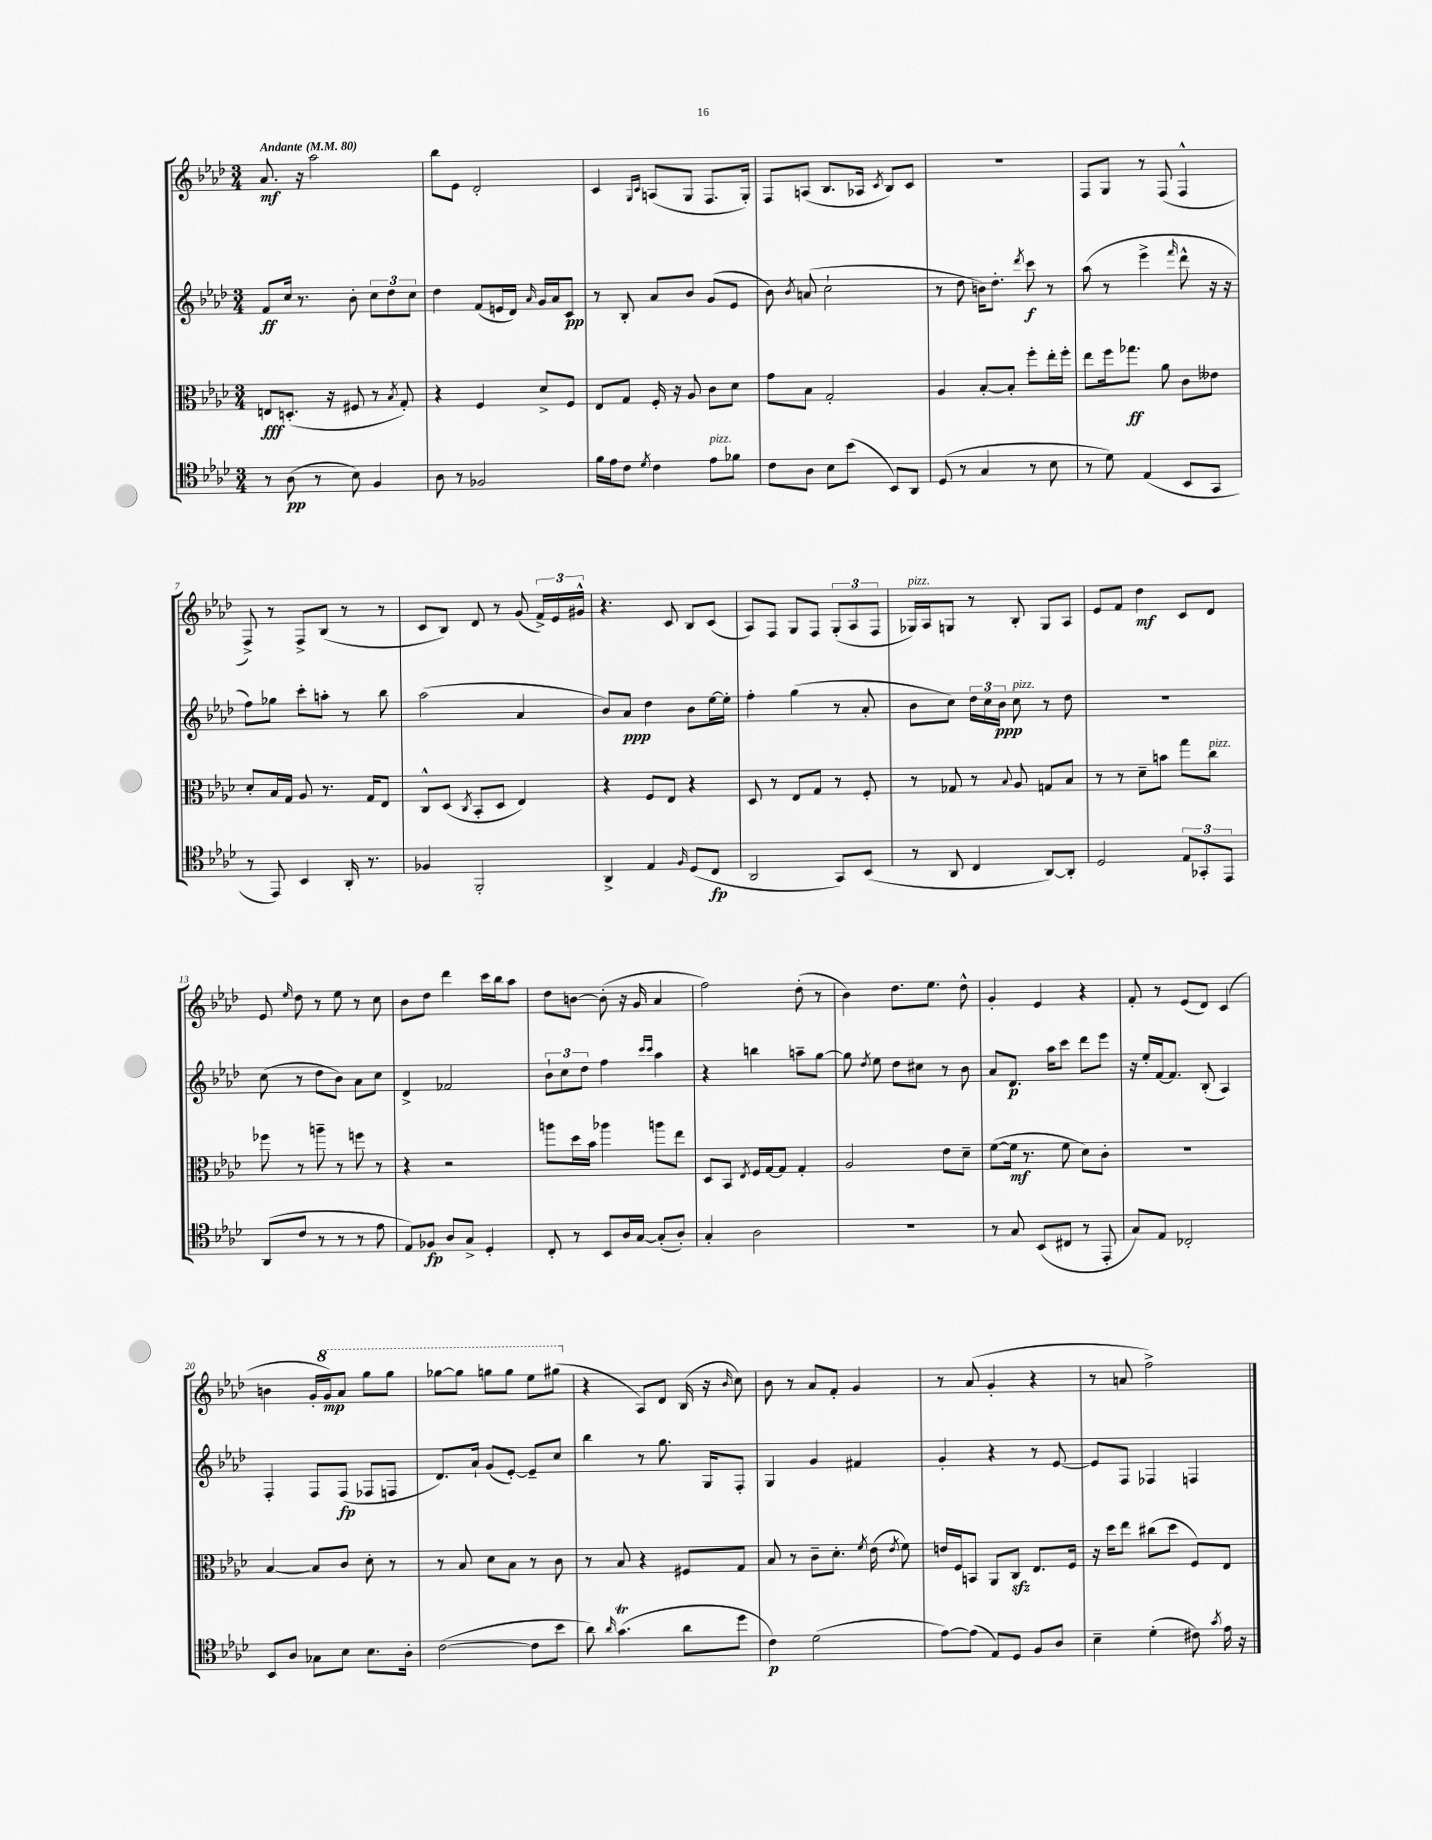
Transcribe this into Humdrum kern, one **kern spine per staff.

**kern	**dynam	**kern	**dynam	**kern	**dynam	**kern	**dynam
*part4	*part4	*part3	*part3	*part2	*part2	*part1	*part1
*staff4	*staff4	*staff3	*staff3	*staff2	*staff2	*staff1	*staff1
*clefC4	*	*clefC3	*	*clefG2	*	*clefG2	*
*k[b-e-a-d-]	*	*k[b-e-a-d-]	*	*k[b-e-a-d-]	*	*k[b-e-a-d-]	*
*M3/4	*	*M3/4	*	*M3/4	*	*M3/4	*
*MM80	*	*MM80	*	*MM80	*	*MM80	*
=1	=1	=1	=1	=1	=1	=1	=1
!	!	!	!	!	!	!LO:TX:a:B:t=Andante	!
8r	.	8En/L	fff	8f/L	ff	8.a-/	mf
(8A-\	pp	(8.Dn'/J	.	16cc/Jk	.	.	.
.	.	.	.	8.r	.	16r	.
8r	.	.	.	.	.	2aa-\	.
.	.	16r	.	.	.	.	.
8B-\)	.	8F#X/	.	8b-'\	.	.	.
4F/	.	8r	.	12cc\L	.	.	.
.	.	.	.	12dd-\	.	.	.
.	.	8qB-/	.	.	.	.	.
.	.	8G'/)	.	.	.	.	.
.	.	.	.	12cc\J	.	.	.
=2	=2	=2	=2	=2	=2	=2	=2
8A-\	.	4r	.	4dd-\	.	8bb-\L	.
8r	.	.	.	.	.	8e-\J	.
2F-X/	.	4F/	.	(8f/L	.	2d-'/	.
.	.	.	.	16en/L	.	.	.
.	.	.	.	16d-/JJ)	.	.	.
.	.	.	.	16qqa-/	.	.	.
.	.	8d-^/L	.	16g/LL	.	.	.
.	.	.	.	16a-/J	.	.	.
.	.	8F/J	.	8c/J	pp	.	.
=3	=3	=3	=3	=3	=3	=3	=3
16f\LL	.	8E-/L	.	8r	.	4c/	.
16e-\J	.	.	.	.	.	.	.
8c\J	.	8G/J	.	8B-'/	.	.	.
.	.	.	.	.	.	16qqG/LL	.
8qd-/	.	.	.	.	.	16qqc/JJ	.
4c\	.	16F'/	.	8a-/L	.	(8An/L	.
.	.	16r	.	.	.	.	.
.	.	8A-/	.	8b-/J	.	8G/J	.
!LO:TX:a:i:t=pizz.	!	!	!	!	!	!	!
8e-\L	.	8c\L	.	(8g/L	.	8.F/L	.
8f-X\J	.	8d-\J	.	8e-/J	.	.	.
.	.	.	.	.	.	16G'/Jk)	.
=4	=4	=4	=4	=4	=4	=4	=4
8c\L	.	8g\L	.	8b-\)	.	8F/L	.
.	.	.	.	8qb-/	.	.	.
8A-\J	.	8B-\J	.	(8an/	.	(8An/J	.
8B-\L	.	2G'/	.	2cc`\	.	8.B-/L	.
(8b-\J	.	.	.	.	.	.	.
.	.	.	.	.	.	16A-X/Jk	.
.	.	.	.	.	.	8qc/	.
8BB-/L)	.	.	.	.	.	8B-/L)	.
8AA-/J	.	.	.	.	.	8c/J	.
=5	=5	=5	=5	=5	=5	=5	=5
(8D-/	.	4A-/	.	8r	.	2.r	.
8r	.	.	.	8dd-\	.	.	.
4G/	.	[8B-'/L	.	16bn\KL)	.	.	.
.	.	.	.	8.dd-'\J	.	.	.
.	.	8B-'/J]	.	.	.	.	.
.	.	.	.	8qddd-/	.	.	.
8r	.	8ff'\L	.	8ccc\	f	.	.
8B-\	.	16ee-'\L	.	8r	.	.	.
.	.	16ff'\JJ	.	.	.	.	.
=6	=6	=6	=6	=6	=6	=6	=6
8r	.	8ee-\L	.	(8aa-\	.	8F/L	.
8d-\)	.	16ff\k	.	8r	.	8G/J	.
.	.	8.gg-X\J	ff	.	.	.	.
(4E-/	.	.	.	4eee-^\	.	8r	.
.	.	8a-\	.	.	.	(8F/	.
.	.	.	.	16qqfff/	.	.	.
8BB-/L	.	8c\L	.	8ddd-^^\	.	4F^^/	.
8GG/J	.	8e--X\J	.	16r	.	.	.
.	.	.	.	16r	.	.	.
!!LO:LB:g=z
=7	=7	=7	=7	=7	=7	=7	=7
8r	.	8d-'/L	.	8ff\L)	.	8F^/)	.
8EE-/)	.	16B-/L	.	8gg-X\J	.	8r	.
.	.	16G/JJ	.	.	.	.	.
4BB-/	.	8A-/	.	8ccc'\L	.	8F^/L	.
.	.	8.r	.	8aan'\J	.	(8B-/J	.
16AA-'/	.	.	.	8r	.	8r	.
8.r	.	16G/KL	.	.	.	.	.
.	.	8E-/J	.	8bb-\	.	8r	.
=8	=8	=8	=8	=8	=8	=8	=8
4F-X/	.	8C^^/L	.	(2aa-\	.	8c/L	.
.	.	(8D-/J	.	.	.	8B-/J)	.
.	.	8qC/	.	.	.	.	.
2FF'/	.	8BB-'/L	.	.	.	8d-/	.
.	.	8D-/J	.	.	.	8r	.
.	.	4E-/)	.	4a-/	.	(8g/	.
.	.	.	.	.	.	24f^/LL)	.
.	.	.	.	.	.	24e-/	.
.	.	.	.	.	.	24g#X^^/JJ	.
=9	=9	=9	=9	=9	=9	=9	=9
4AA-^/	.	4r	.	8b-/L)	.	4.r	.
.	.	.	.	8a-/J	ppp	.	.
4E-/	.	8F/L	.	4dd-\	.	.	.
.	.	8E-/J	.	.	.	8c/	.
16qqF/	.	.	.	.	.	.	.
(8D-/L	.	4r	.	8b-\L	.	8B-/L	.
8C/J	fp	.	.	[16ee-\L	.	(8c/J	.
.	.	.	.	16ee-'\JJ]	.	.	.
=10	=10	=10	=10	=10	=10	=10	=10
2AA-/	.	8D-/	.	4ff'\	.	8A-/L)	.
.	.	8r	.	.	.	8F/J	.
.	.	8E-/L	.	(4gg\	.	8G/L	.
.	.	8G/J	.	.	.	8F/J	.
8GG/L)	.	8r	.	8r	.	(12G'/L	.
.	.	.	.	.	.	12A-/	.
(8BB-/J	.	8F'/	.	8a-'/	.	.	.
.	.	.	.	.	.	12F/J	.
=11	=11	=11	=11	=11	=11	=11	=11
!	!	!	!	!	!	!LO:TX:a:i:t=pizz.	!
8r	.	8r	.	8b-\L	.	16G-X/LL)	.
.	.	.	.	.	.	16A-/J	.
8AA-/	.	8G-X/	.	8cc\J)	.	8Gn/J	.
4C/	.	8r	.	24dd-\LL	.	8r	.
.	.	.	.	24cc\	.	.	.
.	.	.	.	24b-\JJ	ppp	.	.
.	.	8qqB-/	.	.	.	.	.
!	!	!	!	!LO:TX:a:i:t=pizz.	!	!	!
.	.	8A-/	.	8cc\	.	8B-'/	.
[8AA-/L)	.	8Gn/L	.	8r	.	8G/L	.
8AA-'/J]	.	8B-/J	.	8dd-\	.	8A-/J	.
=12	=12	=12	=12	=12	=12	=12	=12
2D-/	.	8r	.	2.r	.	8e-/L	.
.	.	8r	.	.	.	8f/J	.
.	.	8d-~\L	.	.	.	4dd-\	mf
.	.	8bn\J	.	.	.	.	.
12E-/L	.	8gg\L	.	.	.	8c/L	.
12GG-X'/	.	.	.	.	.	.	.
!	!	!LO:TX:a:i:t=pizz.	!	!	!	!	!
.	.	8cc\J	.	.	.	8d-/J	.
12EE-/J	.	.	.	.	.	.	.
!!LO:LB:g=z
=13	=13	=13	=13	=13	=13	=13	=13
(8AA-/L	.	8ff-X\	.	(8cc\	.	8e-/	.
.	.	.	.	.	.	16qqee-/	.
8c/J	.	8r	.	8r	.	8dd-\	.
8r	.	8aan~\	.	8dd-\L	.	8r	.
8r	.	8r	.	8b-\J)	.	8ee-\	.
8r	.	8ffn\	.	8a-\L	.	8r	.
8e-\	.	8r	.	8cc\J	.	8cc\	.
=14	=14	=14	=14	=14	=14	=14	=14
8E-/L)	.	4r	.	4d-^/	.	8b-\L	.
8F-X/J	fp	.	.	.	.	8dd-\J	.
8A-/L	.	2r	.	2f-X/	.	4ddd-\	.
8G^/J	.	.	.	.	.	.	.
4D-'/	.	.	.	.	.	16ccc\LL	.
.	.	.	.	.	.	16bb-\J	.
.	.	.	.	.	.	8aa-\J	.
=15	=15	=15	=15	=15	=15	=15	=15
8C'/	.	8aan\L	.	12b-`\L	.	8dd-\L	.
.	.	.	.	12cc\	.	.	.
8r	.	16dd-\L	.	.	.	[8bn\J	.
.	.	.	.	12dd-\J	.	.	.
.	.	16b-\JJ	.	.	.	.	.
8BB-/L	.	4aa-X\	.	4ff\	.	(8b'\]	.
16A-/L	.	.	.	.	.	16r	.
[16G/JJ	.	.	.	.	.	16g/	.
.	.	.	.	16qqccc/LL	.	.	.
.	.	.	.	16qqccc/JJ	.	.	.
(8G'/L]	.	8aan\L	.	4aa-\	.	4a-/	.
8A-'/J)	.	8ee-\J	.	.	.	.	.
=16	=16	=16	=16	=16	=16	=16	=16
4G'/	.	8D-/L	.	4r	.	2ff\)	.
.	.	8BB-/J	.	.	.	.	.
.	.	8qE-/	.	.	.	.	.
2A-\	.	16F/LL	.	4bbn\	.	.	.
.	.	[16G/J	.	.	.	.	.
.	.	8G/J]	.	.	.	.	.
.	.	4G'/	.	8aan~\L	.	(8dd-'\	.
.	.	.	.	[8gg\J	.	8r	.
=17	=17	=17	=17	=17	=17	=17	=17
2.r	.	2A-/	.	8gg\]	.	4b-\)	.
.	.	.	.	8qdd-/	.	.	.
.	.	.	.	8ee-\	.	.	.
.	.	.	.	8dd-\L	.	8.dd-\L	.
.	.	.	.	8cc#X\J	.	.	.
.	.	.	.	.	.	8.ee-\J	.
.	.	8e-\L	.	8r	.	.	.
.	.	8d-~\J	.	8b-\	.	8dd-^^\	.
=18	=18	=18	=18	=18	=18	=18	=18
8r	.	([8f\L	.	8a-/L	.	4g'/	.
8G/	.	16f\Jk]	mf	8.d-/J	p	.	.
.	.	8.r	.	.	.	.	.
(8BB-/L	.	.	.	.	.	4e-/	.
.	.	.	.	16aa-\KL	.	.	.
8C#X/J	.	8f\	.	8ccc\J	.	.	.
8r	.	8d-\L)	.	8ddd-\L	.	4r	.
8EE-'/	.	8c'\J	.	8eee-\J	.	.	.
=19	=19	=19	=19	=19	=19	=19	=19
8G/L)	.	2.r	.	16r	.	8f'/	.
.	.	.	.	16ee-'/LL	.	.	.
8E-/J	.	.	.	[16f/J	.	8r	.
.	.	.	.	8.f/J]	.	.	.
2C-X'/	.	.	.	.	.	(8e-/L	.
.	.	.	.	(8B-'/	.	8d-/J)	.
.	.	.	.	4A-/)	.	(4c/	.
!!LO:LB:g=z
=20	=20	=20	=20	=20	=20	=20	=20
8BB-/L	.	[4B-/	.	4F'/	.	4bn\	.
8A-/J	.	.	.	.	.	.	.
8G-X\L	.	8B-/L]	.	8F/L	.	16g'/LL	.
*	*	*	*	*	*	*8va	*
.	.	.	.	.	.	16gg/J)	mp
8B-\J	.	8c/J	.	(8F/J	fp	8aa-/J	.
8.B-\L	.	8d-'\	.	8F-X/L	.	8ggg\L	.
.	.	8r	.	8Fn/J	.	8ggg\J	.
16A-'\Jk	.	.	.	.	.	.	.
=21	=21	=21	=21	=21	=21	=21	=21
([2c\	.	8r	.	8.d-/L)	.	[8ggg-X\L	.
.	.	8B-/	.	.	.	8ggg-\J]	.
.	.	.	.	16a-`/Jk	.	.	.
.	.	8d-\L	.	(8g/L	.	8gggn\L	.
.	.	8B-\J	.	[8e-'/J)	.	8ggg\J	.
8c\L]	.	8r	.	8e-~/L]	.	8eee-\L	.
8b-\J	.	8c\	.	8cc/J	.	(8ggg#X\J	.
=22	=22	=22	=22	=22	=22	=22	=22
*	*	*	*	*	*	*X8va	*
8a-\)	.	8r	.	4bb-\	.	4r	.
16qqa-/	.	.	.	.	.	.	.
(4.gt\	.	8B-/	.	.	.	.	.
.	.	4r	.	8r	.	8A-/L)	.
.	.	.	.	8.gg\	.	8d-/J	.
8a-\L	.	8F#X/L	.	.	.	(16B-/	.
.	.	.	.	16G/KL	.	16r	.
.	.	.	.	.	.	16qqb-/	.
8dd-\J	.	8G/J	.	8F'/J	.	8cc\)	.
=23	=23	=23	=23	=23	=23	=23	=23
4c\)	p	8B-/	.	4G/	.	8b-\	.
.	.	8r	.	.	.	8r	.
(2d-\	.	8c~\L	.	4g/	.	8a-/L	.
.	.	8.d-'\J	.	.	.	8f'/J	.
.	.	.	.	4f#X/	.	4g/	.
.	.	8qf/	.	.	.	.	.
.	.	(16e-\	.	.	.	.	.
.	.	8qe-/	.	.	.	.	.
.	.	8f\)	.	.	.	.	.
=24	=24	=24	=24	=24	=24	=24	=24
[8e-\L)	.	16en/LL	.	4g'/	.	8r	.
.	.	16F/J	.	.	.	.	.
(8e-\J]	.	8BBn/J	.	.	.	(8a-/	.
8E-/L)	.	8AA-/L	.	4r	.	4g'/	.
8D-/J	.	8Czz/J	.	.	.	.	.
8F/L	.	8.E-/L	.	8r	.	4r	.
8A-/J	.	.	.	[8e-/	.	.	.
.	.	16F/Jk	.	.	.	.	.
=25	=25	=25	=25	=25	=25	=25	=25
4B-~\	.	16r	.	8e-/L]	.	8r	.
.	.	16dd-\KL	.	.	.	.	.
.	.	8ee-\J	.	8F/J	.	8an/	.
(4d-'\	.	(8cc#X\L	.	4F-X/	.	2ff^\)	.
.	.	8dd-\J	.	.	.	.	.
8c#X\)	.	8F/L)	.	4Fn/	.	.	.
8qg/	.	.	.	.	.	.	.
16e-\	.	8E-/J	.	.	.	.	.
16r	.	.	.	.	.	.	.
==	==	==	==	==	==	==	==
*-	*-	*-	*-	*-	*-	*-	*-
